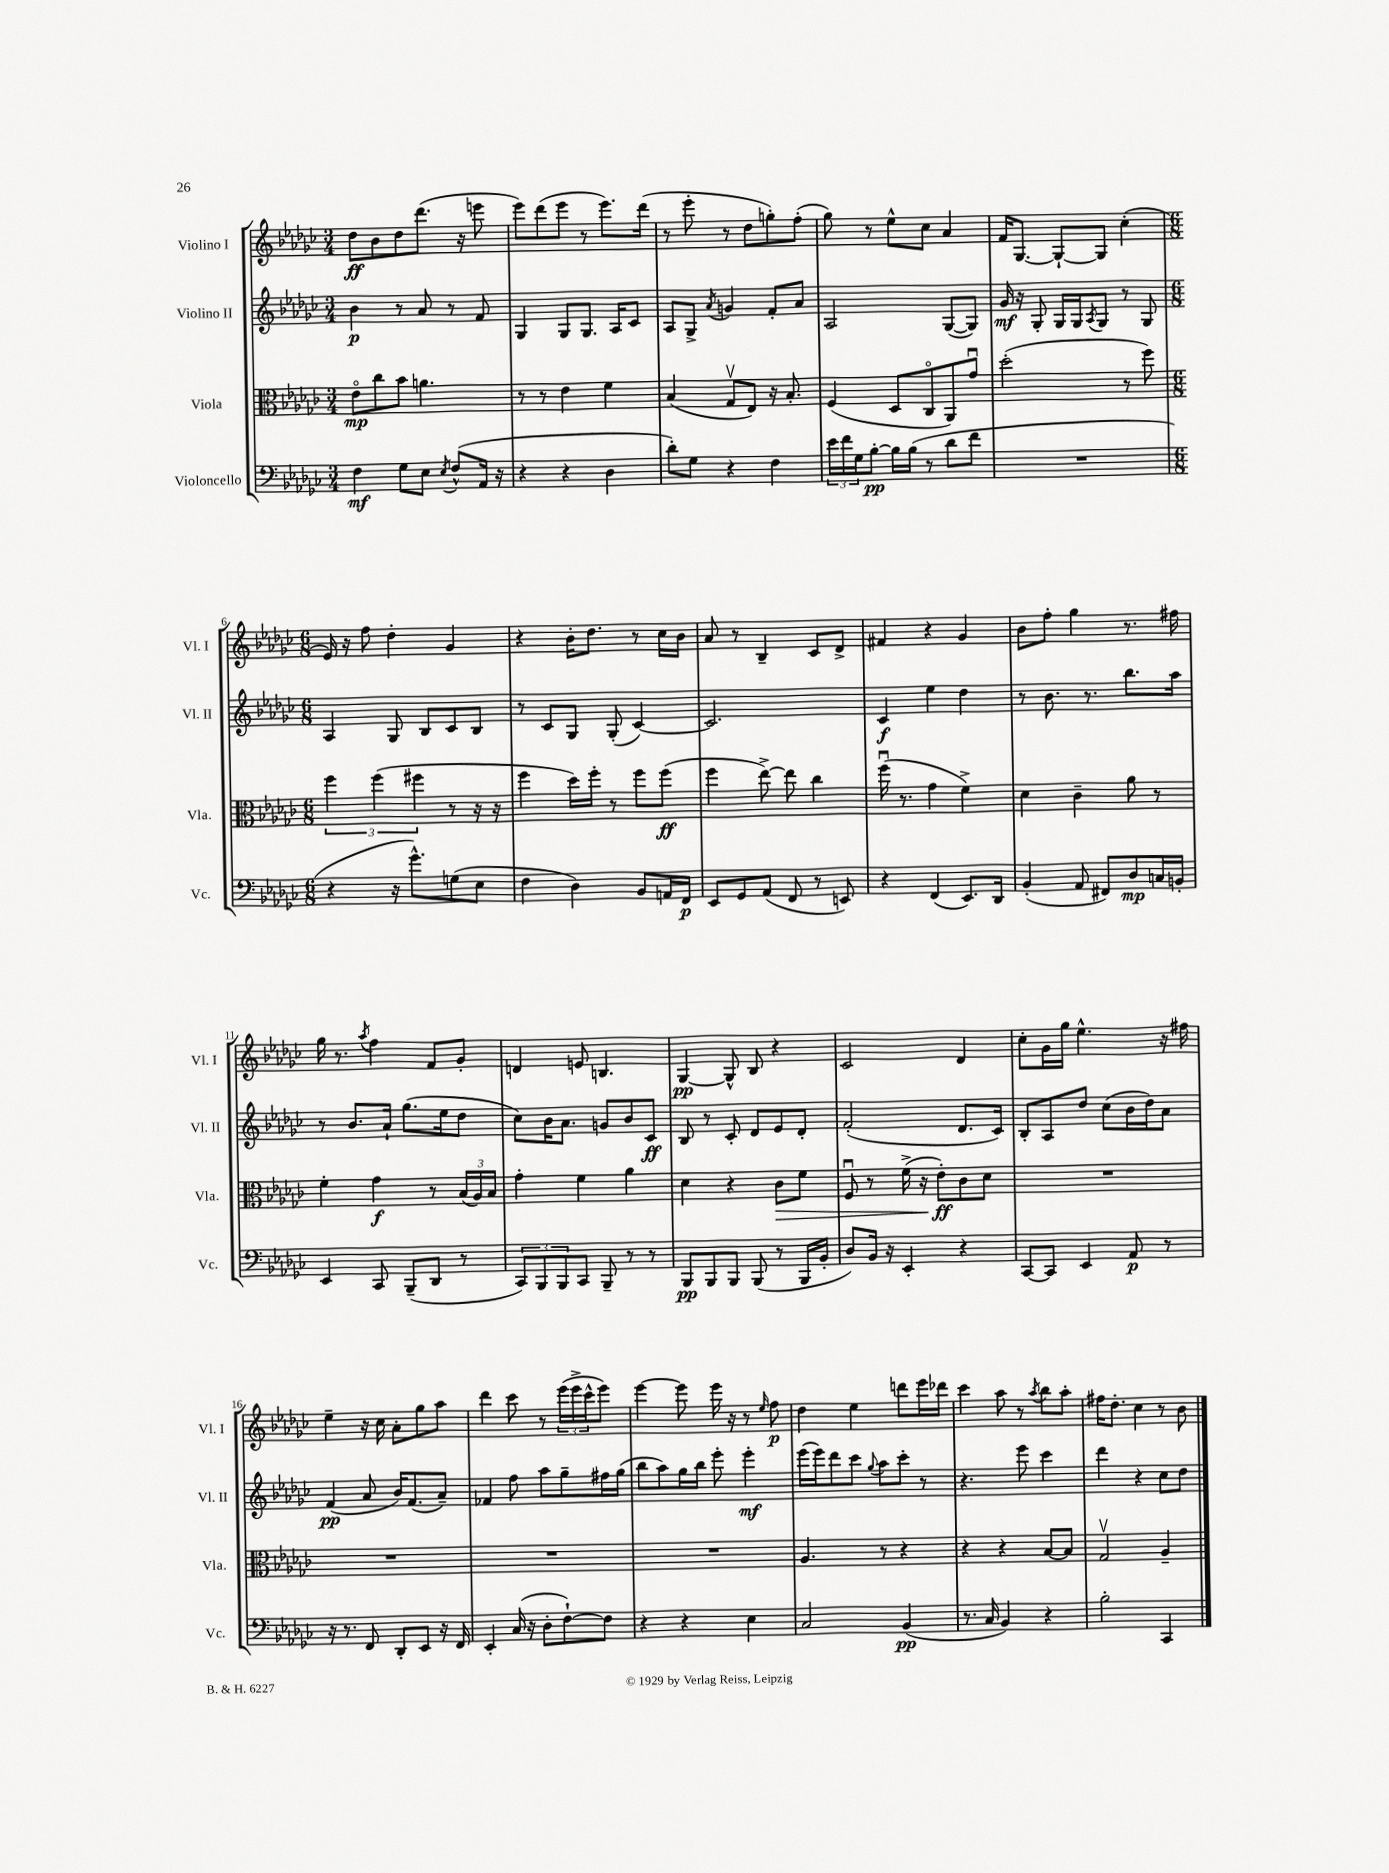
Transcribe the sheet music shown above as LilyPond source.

<<
\new StaffGroup <<
\new Staff = "s0" \with { instrumentName = "Violino I" shortInstrumentName = "Vl. I" } {
    \clef treble \key ges \major \numericTimeSignature \time 3/4
    des''8\ff bes'8 des''8 des'''8.( r16 e'''8 |
    ees'''8) des'''8( ees'''8 r8 ees'''8.) des'''16( |
    r8 ees'''8-. r8 des''8 g''8-.) f''8-.( |
    ges''8) r8 ees''8-^ ces''8 aes'4 |
    f'16 ges8.~ ges8~-! ges8 ces''4-.( |
    \numericTimeSignature \time 6/8 ees'16) r16 f''8 des''4-. ges'4 |
    r4 bes'16-. des''8. r8 ces''16 bes'16 |
    aes'8 r8 bes4-- ces'8 des'8-> |
    fis'4 r4 ges'4 |
    bes'8 f''8-. ges''4 r8. fis''16 |
    ges''16 r8. \acciaccatura { aes''8 } f''4 f'8 ges'8-. |
    d'4 e'8 b4. |
    ges4~\pp ges8-^ bes8 r4 |
    ces'2 des'4 |
    ces''8-. ges'16 ges''16 ees''4.-^ r16 fis''16 |
    ees''4-- r16 ces''16 aes'8-. ges''8 aes''8 |
    des'''4 ces'''8 r8 \tuplet 3/2 { ees'''16( ees'''16-> ces'''16-^ } ees'''8) |
    ees'''4~ ees'''8 ees'''16 r16 r8 \grace { ees''16 } f''8\p |
    des''4 ees''4 d'''8 ees'''16 des'''16 |
    ces'''4 aes''8 r8 \acciaccatura { aes''8 } bes''8 aes''8-. |
    fis''16 des''8.-. ces''4 r8 bes'8 \bar "|." |
}
\new Staff = "s1" \with { instrumentName = "Violino II" shortInstrumentName = "Vl. II" } {
    \clef treble \key ges \major \numericTimeSignature \time 3/4
    bes'4\p r8 aes'8 r8 f'8 |
    ges4 ges8 ges8. aes16 ces'8 |
    aes8 ges8-> \acciaccatura { aes'8 } g'4 f'8-. aes'8 |
    aes2 ges8~( ges8) |
    ges'16\mf r16 ges8-. ges16 ges16 \acciaccatura { aes8 } ges8 r8 ges8 |
    \numericTimeSignature \time 6/8 aes4 ges8 bes8 ces'8 bes8 |
    r8 ces'8 ges8 ges8-.( ces'4~) |
    ces'2. |
    ces'4\f ees''4 des''4 |
    r8 bes'8. r8. bes''8. aes''16 |
    r8 bes'8. aes'16-! ges''8.( ees''16 des''8 |
    ces''8) bes'16 aes'8. g'8 bes'8 ces'8\ff |
    bes8 r8 ces'8-. des'8 ees'8 des'8-. |
    f'2-.( des'8. ces'16) |
    bes8-. aes8 des''8 ces''8( bes'16 des''16) aes'8 |
    f'4\pp( aes'8 bes'16) f'8.( aes'8--) |
    fes'4 f''8 aes''8 ges''8-- fis''16 ges''16( |
    bes''8 aes''8) ges''16 bes''16 ees'''8-. ees'''4-.\mf |
    ees'''16( ees'''16) des'''8 ces'''8 \appoggiatura { ges''8 } aes''8 ces'''8-. r8 |
    r4. ees'''8 ces'''4 |
    des'''4 r4 ces''8 des''8 \bar "|." |
}
\new Staff = "s2" \with { instrumentName = "Viola" shortInstrumentName = "Vla." } {
    \clef alto \key ges \major \numericTimeSignature \time 3/4
    ees'8\flageolet\mp ces''8 bes'8 a'4. |
    r8 r8 ees'4 f'4 |
    bes4( ges8\upbow ees8) r16 bes8.-. |
    f4( des8 ces8\flageolet aes,8) ges'8\downbow |
    des''2-.( r8 f''8) |
    \numericTimeSignature \time 6/8 \tuplet 3/2 { f''4 f''4( fis''4 } r8 r16 r16 |
    f''4 des''16) f''16-. r8 f''8 f''8\ff( |
    f''4 ees''8~->) ees''8 ces''4 |
    f''16\downbow( r8. ges'4 f'4->) |
    des'4 ces'4-- aes'8 r8 |
    f'4-. ges'4\f r8 \tuplet 3/2 { bes16( aes16) bes16 } |
    ges'4-. f'4 aes'4 |
    des'4 r4 ces'8\> f'8 |
    f8\downbow r8 f'16->( r16 ees'8-.\ff\!) ces'8 des'8 |
    R2. |
    R2. |
    R2. |
    R2. |
    aes4. r8 r4 |
    r4 r4 bes8~ bes8 |
    ges2\upbow aes4-- \bar "|." |
}
\new Staff = "s3" \with { instrumentName = "Violoncello" shortInstrumentName = "Vc." } {
    \clef bass \key ges \major \numericTimeSignature \time 3/4
    f4\mf ges8 ees8 \acciaccatura { ees8 } f8-^( aes,16 r16 |
    r4 r4 des4 |
    des'8-.) ges8 r4 f4 |
    \tuplet 3/2 { ees'16 f'16 ges16 } bes8~-.\pp bes16 bes16( r8 des'8 f'8 |
    R2. |
    \numericTimeSignature \time 6/8 r4 r16 ges'8.-^) g8( ees8 |
    f4 des4) bes,8 a,16 f,16\p |
    ees,8 ges,8 aes,8( f,8 r8 e,8) |
    r4 f,4( ees,8.) des,16 |
    bes,4-.( aes,8 fis,8) des8\mp c16 b,16-. |
    ees,4 ces,8 bes,,8--( des,8 r8 |
    \tuplet 3/2 { ces,8) bes,,8 bes,,8 } ces,8 bes,,8-- r8 r8 |
    bes,,8\pp bes,,8 bes,,8 bes,,8( r8 bes,,16 bes,16-. |
    des8) bes,16 r16 ees,4-. r4 |
    ces,8~ ces,8 ees,4 aes,8\p r8 |
    r16 r8. f,8 des,8-. ees,8 r16 f,16 |
    ees,4-. ces16( r16 des8-. f8~-!) f8 |
    r4 r4 ees4 |
    ces2 bes,4\pp( |
    r8. ces16 bes,4) r4 |
    bes2-. ces,4 \bar "|." |
}
>>
>>
